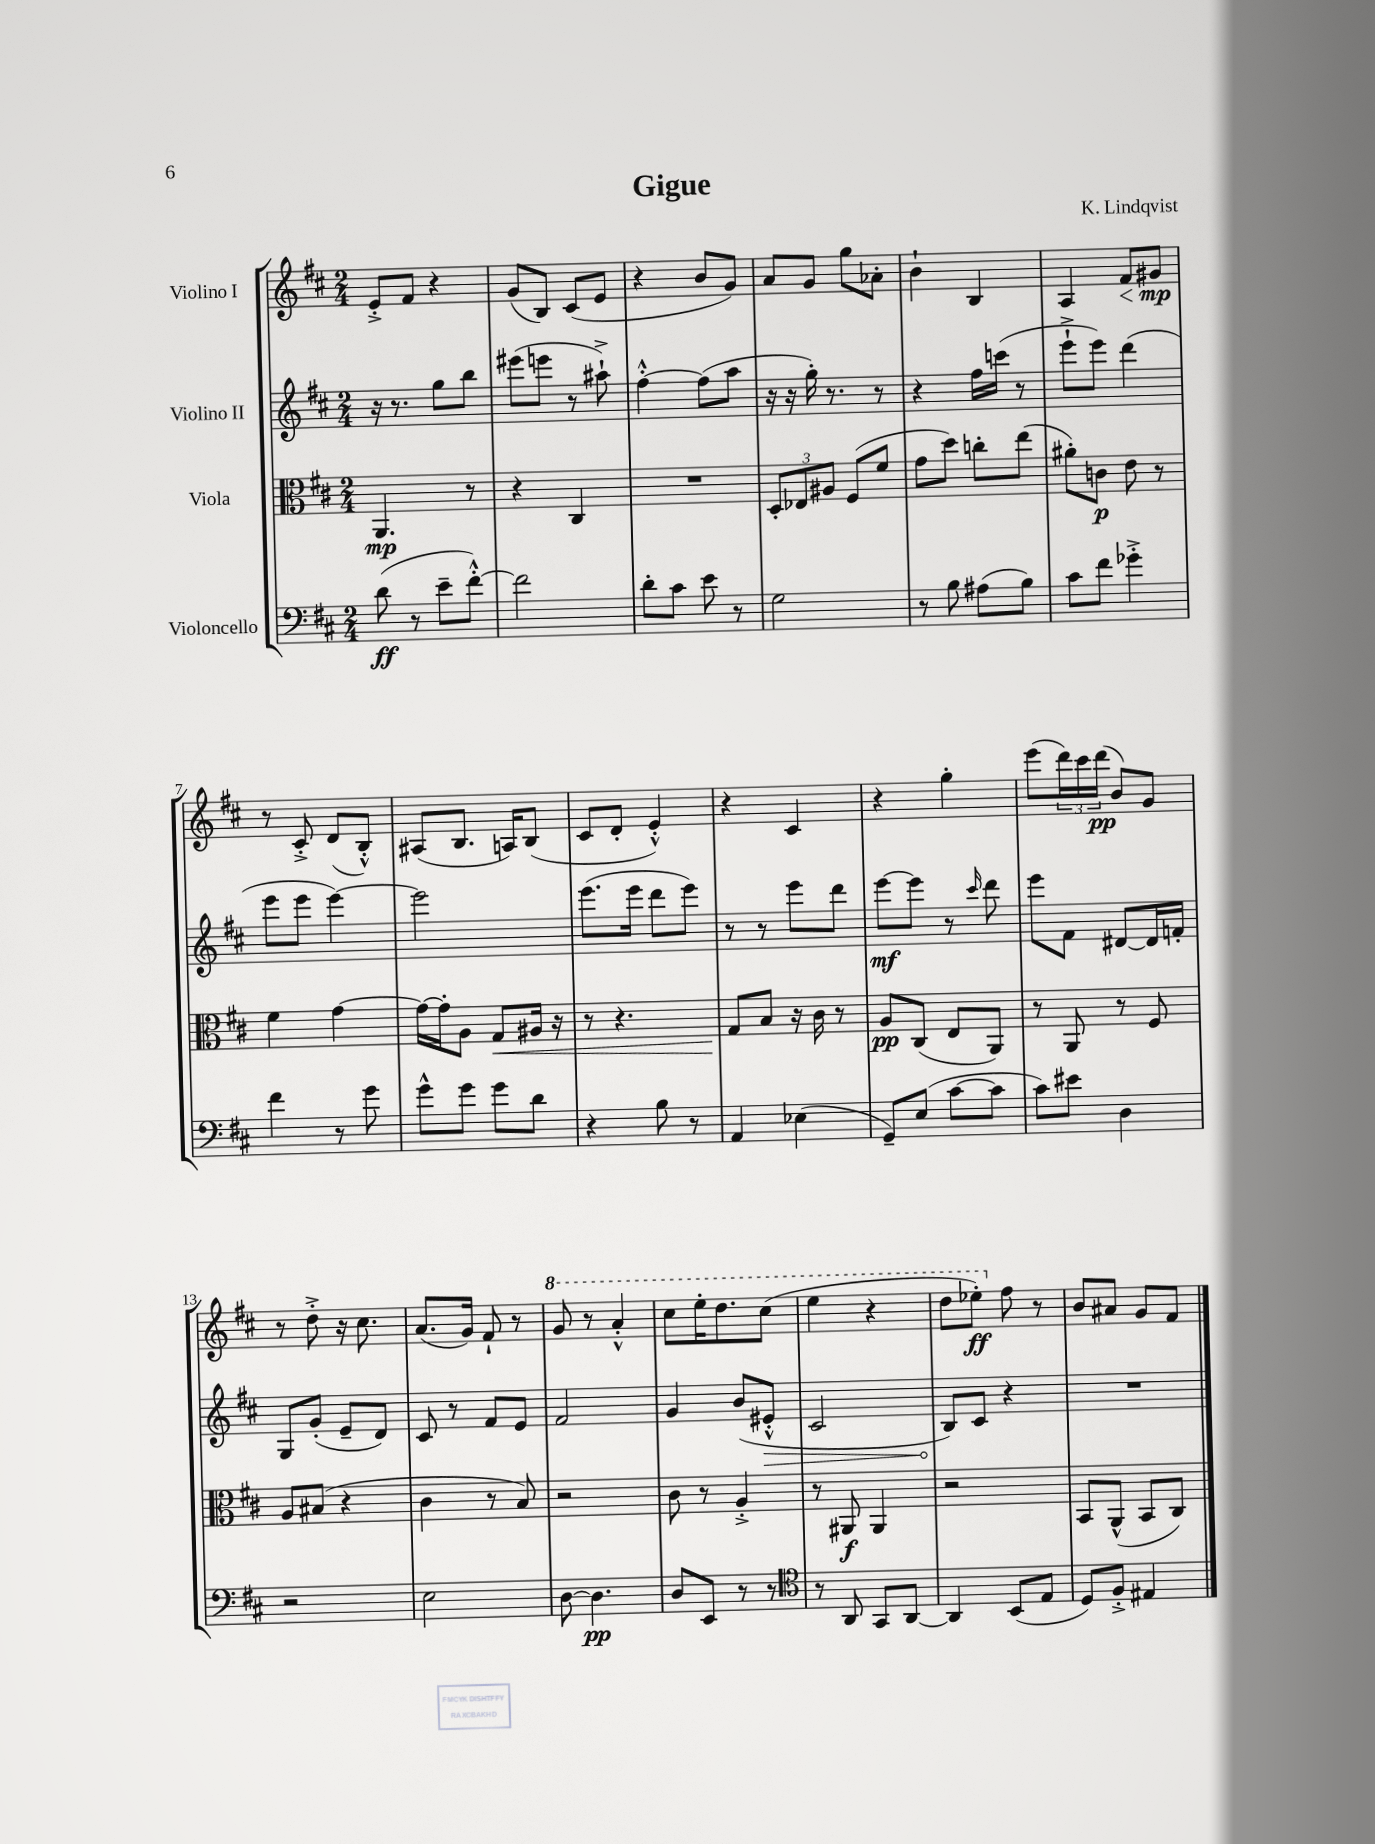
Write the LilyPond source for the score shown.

\header { title = "Gigue" composer = "K. Lindqvist" }
<<
\new StaffGroup <<
\new Staff = "s0" \with { instrumentName = "Violino I" } {
    \clef treble \key d \major \numericTimeSignature \time 2/4
    e'8-.-> fis'8 r4 |
    g'8( b8) cis'8( e'8 |
    r4 b'8 g'8) |
    a'8 g'8 g''8 aes'8-. |
    b'4-! b4 |
    a4 fis'8\< gis'8\mp\! |
    r8 cis'8-.-> d'8( b8-.-^) |
    ais8( b8. a16) b8( |
    cis'8 d'8-. e'4-.-^) |
    r4 cis'4 |
    r4 g''4-. |
    e'''8( \tuplet 3/2 { d'''16) cis'''16 d'''16\pp( } b'8) g'8 |
    r8 d''8-.-> r16 cis''8. |
    a'8.( g'16) fis'8-! r8 |
    \ottava #1 g''8 r8 a''4-.-^ |
    cis'''8 e'''16-. d'''8. cis'''8( |
    e'''4 r4 |
    d'''8 ees'''8-.\ff) \ottava #0 fis''8 r8 |
    b'8 ais'8 g'8 fis'8 \bar "|." |
}
\new Staff = "s1" \with { instrumentName = "Violino II" } {
    \clef treble \key d \major \numericTimeSignature \time 2/4
    r16 r8. g''8 b''8 |
    eis'''8( e'''8 r8 ais''8-!->) |
    fis''4~-.-^ fis''8( a''8 |
    r16 r16 g''16-.) r8. r8 |
    r4 fis''16 c'''16( r8 |
    e'''8-!-> e'''8) d'''4( |
    e'''8 e'''8 e'''4~) |
    e'''2 |
    e'''8.( e'''16 d'''8 e'''8) |
    r8 r8 e'''8 d'''8 |
    e'''8~\mf e'''8 r8 \grace { cis'''16 } d'''8 |
    e'''8 fis'8 dis'8~ dis'16 f'16-. |
    g8 g'8-.( e'8-- d'8) |
    cis'8 r8 fis'8 e'8 |
    fis'2 |
    g'4 b'8( \once \override Hairpin.circled-tip = ##t eis'8-.-^\> |
    cis'2 |
    b8\!) cis'8 r4 |
    R2 \bar "|." |
}
\new Staff = "s2" \with { instrumentName = "Viola" } {
    \clef alto \key d \major \numericTimeSignature \time 2/4
    a,4.\mp r8 |
    r4 cis4 |
    R2 |
    \tuplet 3/2 { d8-. ees8 ais8 } fis8( fis'8 |
    g'8 d''8) c''8-. e''8( |
    ais'8-.) c'8\p e'8 r8 |
    fis'4 g'4~ |
    g'16~ g'16-. a8 g8\< ais16 r16 |
    r8 r4. |
    g8\! b8 r16 cis'16 r8 |
    a8\pp cis8( e8 a,8) |
    r8 a,8 r8 fis8 |
    a8 bis8( r4 |
    cis'4 r8 b8) |
    r2 |
    cis'8 r8 a4-.-> |
    r8 ais,8\f ais,4 |
    r2 |
    b,8 a,8-^( b,8 cis8) \bar "|." |
}
\new Staff = "s3" \with { instrumentName = "Violoncello" } {
    \clef bass \key d \major \numericTimeSignature \time 2/4
    d'8\ff( r8 e'8-- fis'8~-.-^) |
    fis'2 |
    d'8-. cis'8 e'8 r8 |
    g2 |
    r8 b8 ais8( b8) |
    cis'8 fis'8 ges'4-.-> |
    fis'4 r8 g'8 |
    g'8-^ g'8 g'8 d'8 |
    r4 b8 r8 |
    a,4 ees4( |
    g,8--) e8( cis'8~ cis'8 |
    cis'8) eis'8 d4 |
    r2 |
    e2 |
    d8~ d4.\pp |
    d8 e,8 r8 r8 |
    \clef tenor r8 a,8 g,8 a,8~ |
    a,4 b,8( e8 |
    d8) fis8-.-> eis4 \bar "|." |
}
>>
>>
